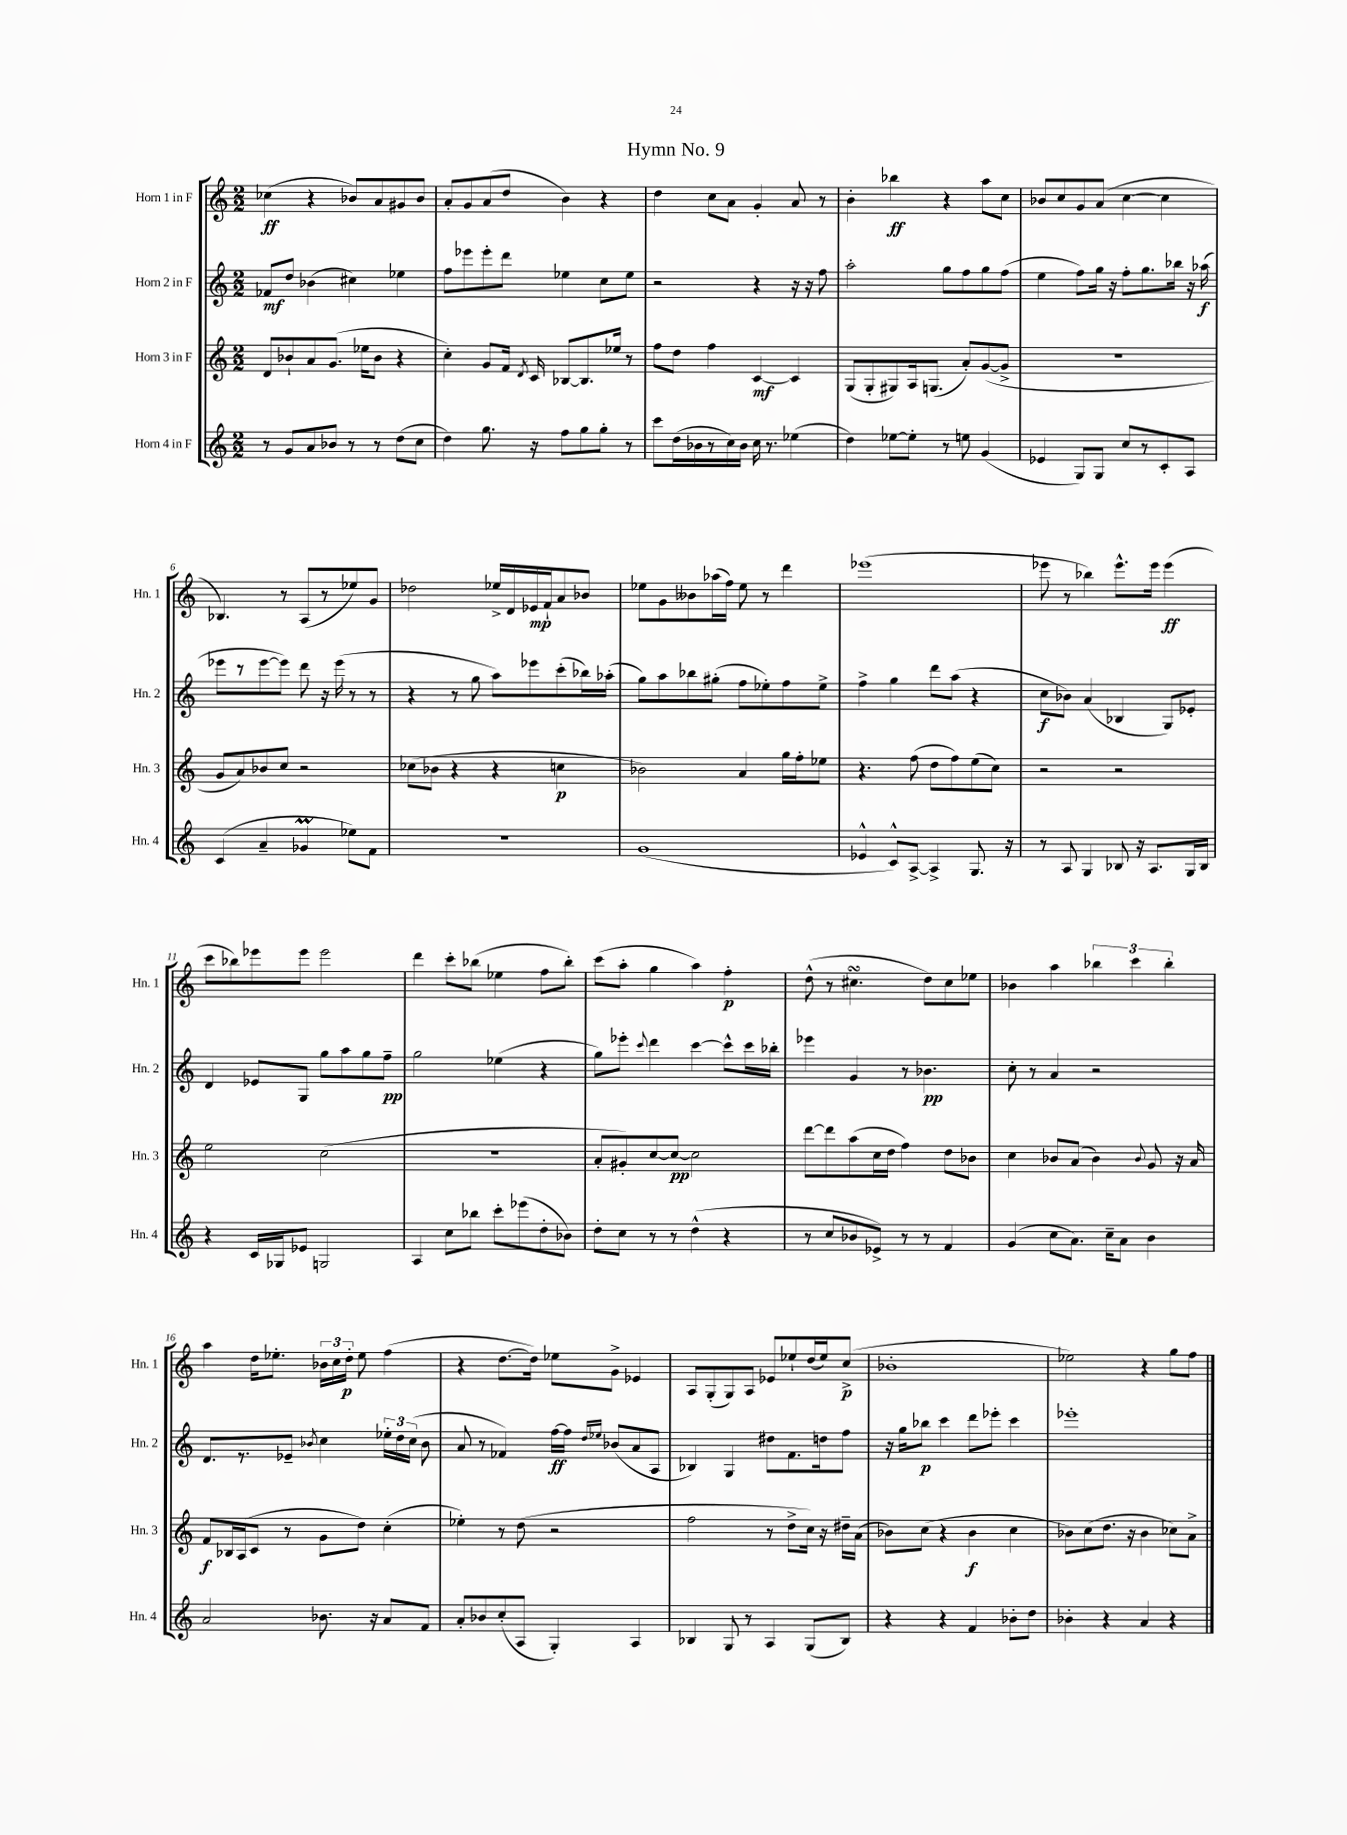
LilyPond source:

\header { title = "Hymn No. 9" }
<<
\new StaffGroup <<
\new Staff = "s0" \with { instrumentName = "Horn 1 in F" shortInstrumentName = "Hn. 1" } {
    \clef treble \key c \major \numericTimeSignature \time 2/2
    \autoBeamOff ces''4\ff( r4 bes'8[) a'8 gis'8 bes'8] |
    a'8[-. g'8 a'8( d''8] b'4) r4 |
    d''4 c''8[ a'8] g'4-. a'8 r8 |
    b'4-. bes''4\ff r4 a''8[ c''8] |
    bes'8[ c''8 g'8 a'8]( c''4~ c''4 |
    bes4.) r8 a8[( r8 ees''8) g'8] |
    des''2 ees''16[-> d'16 ees'16\mp f'16-! a'8 bes'8] |
    ees''8[ g'8 beses'8 aes''16( f''16]) ees''8 r8 d'''4 |
    ees'''1( |
    ees'''8 r8 bes''4) ees'''8.[-^ ees'''16] ees'''4\ff( |
    c'''8[ bes''8) ees'''8 ees'''8] ees'''2 |
    d'''4 c'''8[-. bes''8]( ees''4 f''8[ bes''8]-.) |
    c'''8[( a''8]-. g''4 a''4) f''4-.\p |
    d''8-^( r8 cis''4.\turn d''8[) cis''8 ees''8] |
    bes'4 a''4 \tuplet 3/2 { bes''4 c'''4 bes''4-. } |
    a''4 d''16[ ees''8.]-. \tuplet 3/2 { bes'16[ c''16 d''16]-.\p } ees''8 f''4( |
    r4 d''8.[~ d''16]) ees''8[ g'8]-> ees'4 |
    a8[ g8-.( g8) a8] ees'8[ ees''8-! d''16( ees''16) c''8]->\p( |
    bes'1-. |
    ees''2) r4 g''8[ f''8] \bar "|." |
}
\new Staff = "s1" \with { instrumentName = "Horn 2 in F" shortInstrumentName = "Hn. 2" } {
    \clef treble \key c \major \numericTimeSignature \time 2/2
    \autoBeamOff fes'8[\mf d''8] bes'4( cis''4) ees''4 |
    f''8[ ees'''8 ees'''8-. d'''8] ees''4 c''8[ ees''8] |
    r2 r4 r16 r16 f''8 |
    a''2-. g''8[ f''8 g''8 f''8]( |
    e''4 f''8[) g''16] r16 f''8[-. g''8. bes''16] r16 aes''16\f( |
    ees'''8[ r8 ees'''8~ ees'''8]) d'''8 r16 ees'''16( r8 r8 |
    r4 r8 g''8 a''8[) ees'''8 c'''8-.( bes''16) aes''16]-.( |
    g''8[) a''8 bes''8 gis''8]-.( f''8[ ees''8-.) f''8 ees''8]-> |
    f''4-> g''4 d'''8[ a''8]( r4 |
    c''8[\f bes'8]) a'4( bes4 g8[) ees'8]-. |
    d'4 ees'8[ g8] g''8[ a''8 g''8 f''8]--\pp |
    g''2 ees''4( r4 |
    g''8[) ees'''8]-. \appoggiatura { c'''8 } d'''4 c'''4~ c'''8[-^ c'''16 bes''16]-. |
    ees'''4 g'4 r8 bes'4.\pp |
    c''8-. r8 a'4 r2 |
    d'8.[ r8. ees'8]-- \acciaccatura { bes'8 } c''4 \tuplet 3/2 { ees''16[-. d''16 c''16]( } bes'8 |
    a'8 r8 fes'4) f''16[~\ff f''16] \grace { d''16[ ees''16] } bes'8[( a'8 a8] |
    bes4) g4 dis''8[ f'8. d''16 f''8] |
    r16 g''16[ bes''8]\p c'''4 d'''8[ ees'''8]-. c'''4 |
    ees'''1-. \bar "|." |
}
\new Staff = "s2" \with { instrumentName = "Horn 3 in F" shortInstrumentName = "Hn. 3" } {
    \clef treble \key c \major \numericTimeSignature \time 2/2
    \autoBeamOff d'8[ bes'8-! a'8 g'8.]( ees''16[ bes'8] r4 |
    c''4-.) g'8[ f'16] \acciaccatura { d'8 } c'16 bes8[~ bes8. ees''16] r8 |
    f''8[ d''8] f''4 c'4~\mf c'4 |
    g8[( g8-. gis8) a16 g8.]( a'8[-.) g'8~( g'8]-> |
    R1 |
    g'8[ a'8) bes'8 c''8] r2 |
    ces''8[( bes'8] r4 r4 c''4\p |
    bes'2) a'4 g''16[ f''16-. ees''8] |
    r4. f''8( d''8[ f''8) e''8( c''8]) |
    r2 r2 |
    e''2 c''2( |
    R1 |
    a'8[-. gis'8-.) c''8~ c''8]~\pp c''2 |
    d'''8[~ d'''8 a''8( c''16 d''16] f''4) d''8[ bes'8] |
    c''4 bes'8[ a'8]( bes'4) \appoggiatura { bes'8 } g'8 r16 a'16 |
    f'8[\f bes16 a16( c'8] r8 g'8[ d''8]) c''4-.( |
    ees''4-.) r8 d''8( r2 |
    f''2 r8 d''8[-> c''16]) r16 dis''16[-- a'16]( |
    bes'8[) c''8]( r4 bes'4\f c''4 |
    bes'8[) c''8( d''8.] r16 bes'4 ces''8[) a'8]-> \bar "|." |
}
\new Staff = "s3" \with { instrumentName = "Horn 4 in F" shortInstrumentName = "Hn. 4" } {
    \clef treble \key c \major \numericTimeSignature \time 2/2
    \autoBeamOff r8 g'8[ a'8 bes'8] r8 r8 d''8[( c''8] |
    d''4) g''8. r16 f''8[ g''8 g''8]-. r8 |
    c'''8[ d''16( bes'16 r8 c''16) bes'16] c''16 r8. ees''4( |
    d''4) ees''8[~ ees''8]-. r8 e''8 g'4( |
    ees'4 g8[) g8] c''8[ r8 c'8-. a8] |
    c'4( a'4-- ges'4\prall ees''8[) f'8] |
    r1 |
    g'1( |
    ees'4-^ c'8[-^) a8]~-> a4-> g8. r16 |
    r8 a8 g4 bes8 r16 a8.[ g16 bes16] |
    r4 c'16[ ges16 ees'8] g2 |
    a4 c''8[ bes''8] c'''8[-. ees'''8( d''8-. bes'8]) |
    d''8[-. c''8] r8 r8 d''4-^( r4 |
    r8 c''8[ bes'8 ees'8]->) r8 r8 f'4 |
    g'4( c''8[ a'8.]) c''16[-- a'8] b'4 |
    a'2 bes'8. r16 a'8[ f'8] |
    a'8[-. bes'8 c''8-.( a8] g4-.) a4 |
    bes4 g8 r8 a4 g8[( bes8]) |
    r4 r4 f'4 bes'8[-. d''8] |
    bes'4-. r4 a'4 r4 \bar "|." |
}
>>
>>
